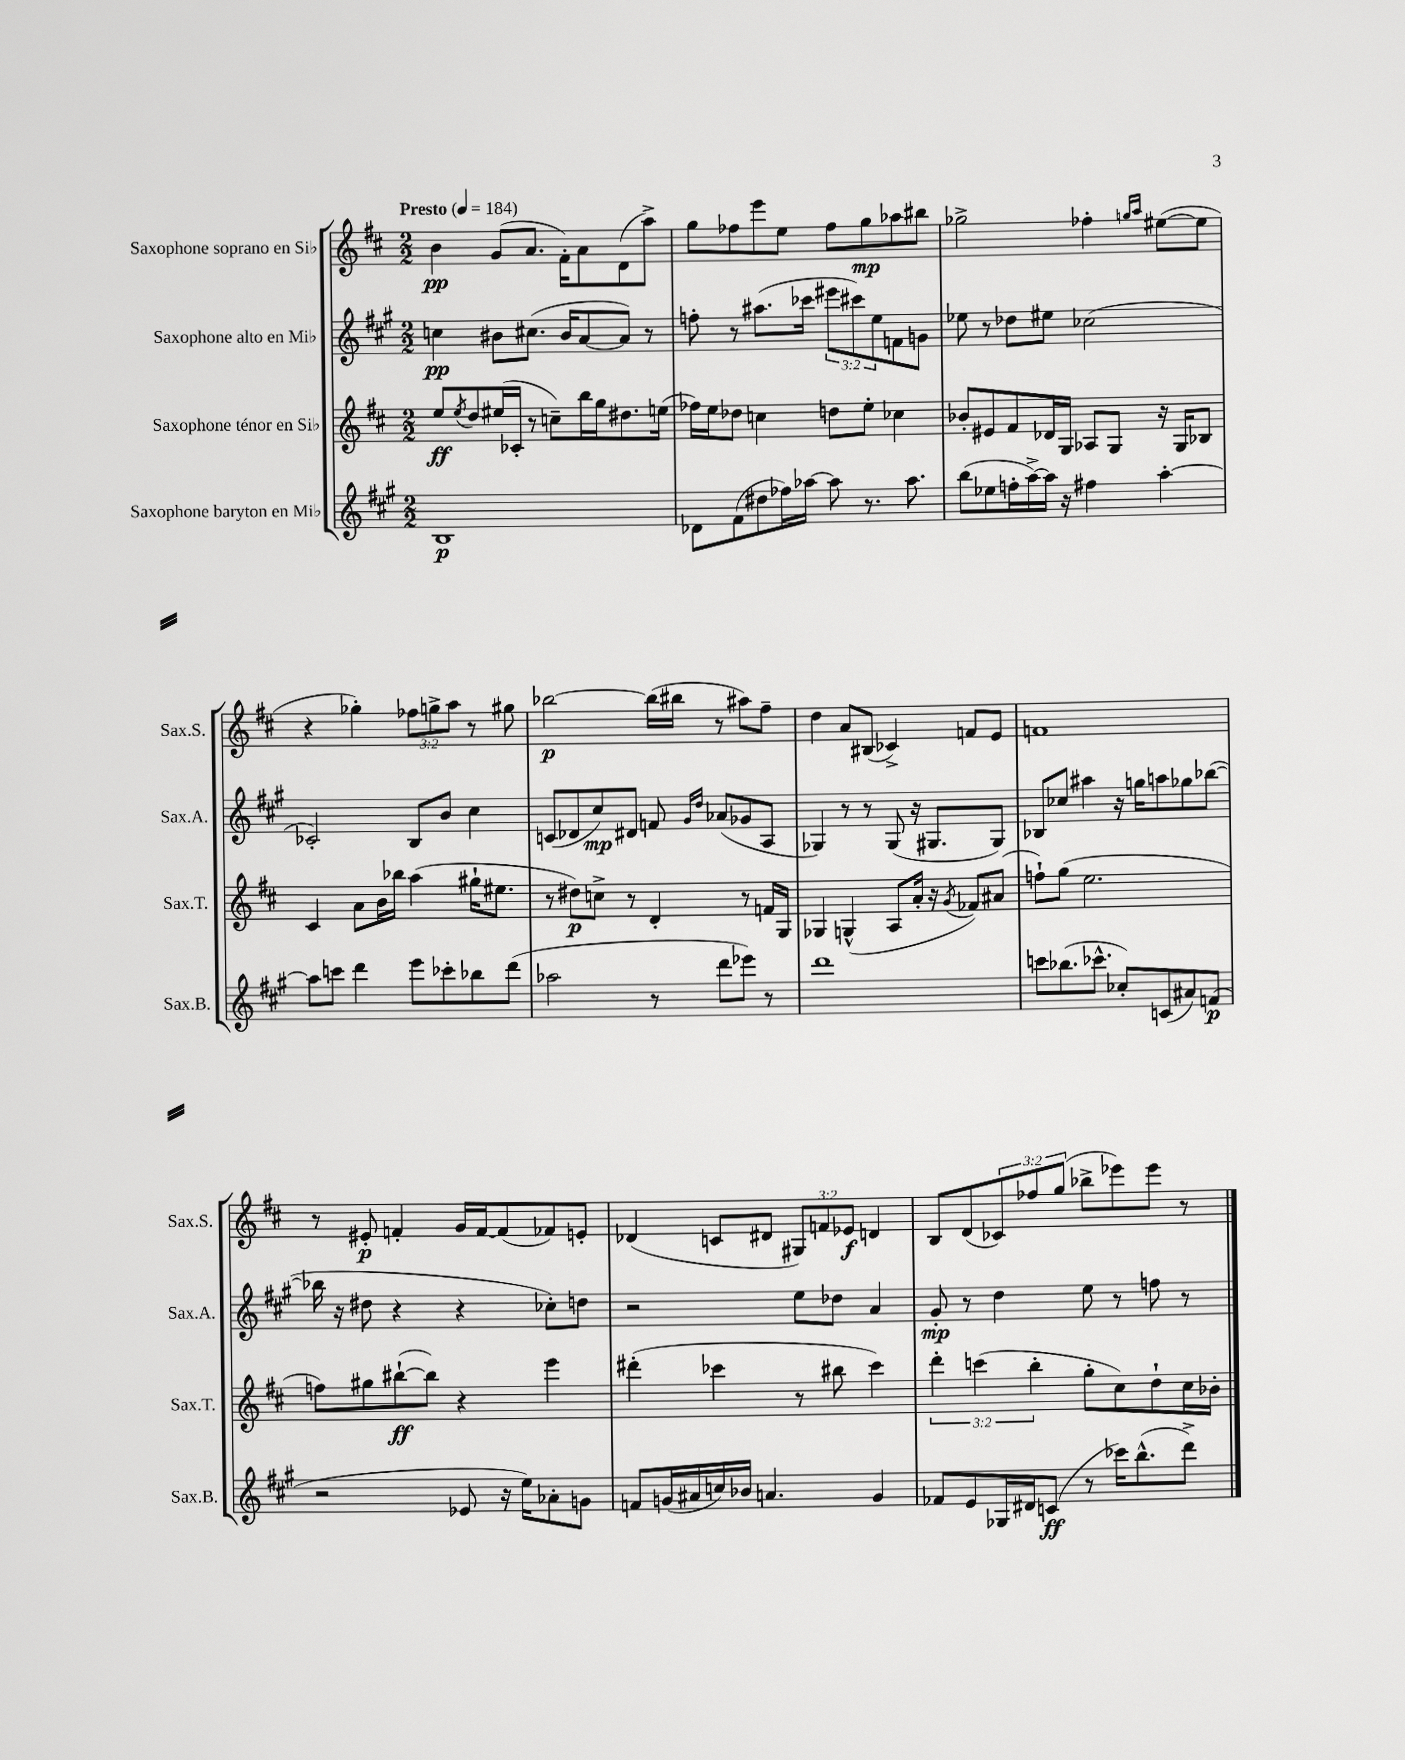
<<
\new StaffGroup <<
\new Staff = "s0" \with { instrumentName = "Saxophone soprano en Sib" shortInstrumentName = "Sax.S." } {
    \clef treble \key d \major \numericTimeSignature \time 2/2 \override Staff.TupletNumber.text = #tuplet-number::calc-fraction-text \tempo "Presto" 4 = 184
    b'4\pp g'8( a'8. fis'16-.) a'8 d'8( a''8->) |
    g''8 fes''8 e'''8 e''8 fes''8 g''8\mp aes''8 bis''8 |
    ges''2-> fes''4-. \grace { g''16 a''16 } eis''8~( eis''8 |
    r4 ges''4-.) \tuplet 3/2 { fes''8 g''8-> a''8 } r8 gis''8 |
    bes''2~\p bes''16( bis''16 r8 ais''8) fis''8-- |
    d''4 a'8 bis8( ces'4->) f'8 e'8 |
    f'1 |
    r8 eis'8-.\p f'4-. g'16 f'16~ f'8( fes'8) e'8-. |
    des'4( c'8 dis'8 \tuplet 3/2 { gis8) f'8 ees'8\f } d'4 |
    b8 d'8( \tuplet 3/2 { ces'8) fes''8 g''8( } bes''8-> ees'''8) ees'''8 r8 \bar "|." |
}
\new Staff = "s1" \with { instrumentName = "Saxophone alto en Mib" shortInstrumentName = "Sax.A." } {
    \clef treble \key a \major \numericTimeSignature \time 2/2 \override Staff.TupletNumber.text = #tuplet-number::calc-fraction-text
    c''4\pp bis'8 cis''8.( bis'16 a'8~ a'8) r8 |
    f''8-. r8 ais''8.( ces'''16 \tuplet 3/2 { eis'''8 cis'''8) e''8 } f'8 g'8 |
    ees''8 r8 des''8 eis''8 ces''2( |
    ces'2-.) b8 b'8 cis''4 |
    c'8( des'8 cis''8\mp) dis'8 f'8 \grace { gis'16 d''16 } aes'8( ges'8 a8 |
    ges4) r8 r8 ges8( r16 gis8. gis8) |
    bes8 ces''8 ais''4 r16 g''16 a''8 ges''8 bes''8~( |
    bes''16 r16 dis''8 r4 r4 ces''8-.) d''8 |
    r2 e''8 des''8 a'4 |
    gis'8-.\mp r8 d''4 e''8 r8 f''8 r8 \bar "|." |
}
\new Staff = "s2" \with { instrumentName = "Saxophone ténor en Sib" shortInstrumentName = "Sax.T." } {
    \clef treble \key d \major \numericTimeSignature \time 2/2 \override Staff.TupletNumber.text = #tuplet-number::calc-fraction-text
    e''8\ff \acciaccatura { e''8 } d''8 eis''16( ces'16-. r8 c''8--) b''16 g''16 dis''8. e''16( |
    fes''16) e''16 des''8 c''4 d''8 e''8-. ces''4 |
    bes'8-. eis'8 fis'8 des'16 g16 aes8 g8 r16 g16 bes8 |
    cis'4 a'8 b'16 bes''16 a''4( gis''16-! eis''8. |
    r8 dis''8\p) c''8-> r8 d'4-. r8 f'16 g16 |
    ges4 g4-^( a8 a'16-. r16 \acciaccatura { g'8 } fes'8) ais'8( |
    f''8-!) g''8( e''2. |
    f''8) gis''8 bis''8~-!\ff( bis''8) r4 e'''4 |
    dis'''4-.( ces'''4 r8 bis''8 ces'''4) |
    \tuplet 3/2 { d'''4-. c'''4( b''4-. } g''8-. cis''8) d''8-! cis''16 bes'16-. \bar "|." |
}
\new Staff = "s3" \with { instrumentName = "Saxophone baryton en Mib" shortInstrumentName = "Sax.B." } {
    \clef treble \key a \major \numericTimeSignature \time 2/2
    b1\p |
    des'8 fis'8( dis''8 fes''16) aes''16~ aes''8 r8. aes''8. |
    b''8( ees''8 f''16-. a''16~->) a''16 r16 fis''4 a''4~-. |
    a''8 c'''8 d'''4 e'''8 ces'''8-. bes''8 d'''8( |
    aes''2 r8 d'''8 ees'''8) r8 |
    d'''1 |
    c'''8 bes''8.( ces'''8.-^ ces''8-.) c'8( ais'8) f'8\p( |
    r2 ees'8 r16 e''16) aes'8-. g'8 |
    f'8 g'16( ais'16 c''16) bes'16 a'4. g'4 |
    fes'8 e'8 ges16 dis'16 c'8\ff( r8 ces'''16) b''8.-^( d'''8->) \bar "|." |
}
>>
>>
\layout { \context { \Score \remove "Bar_number_engraver" } }
